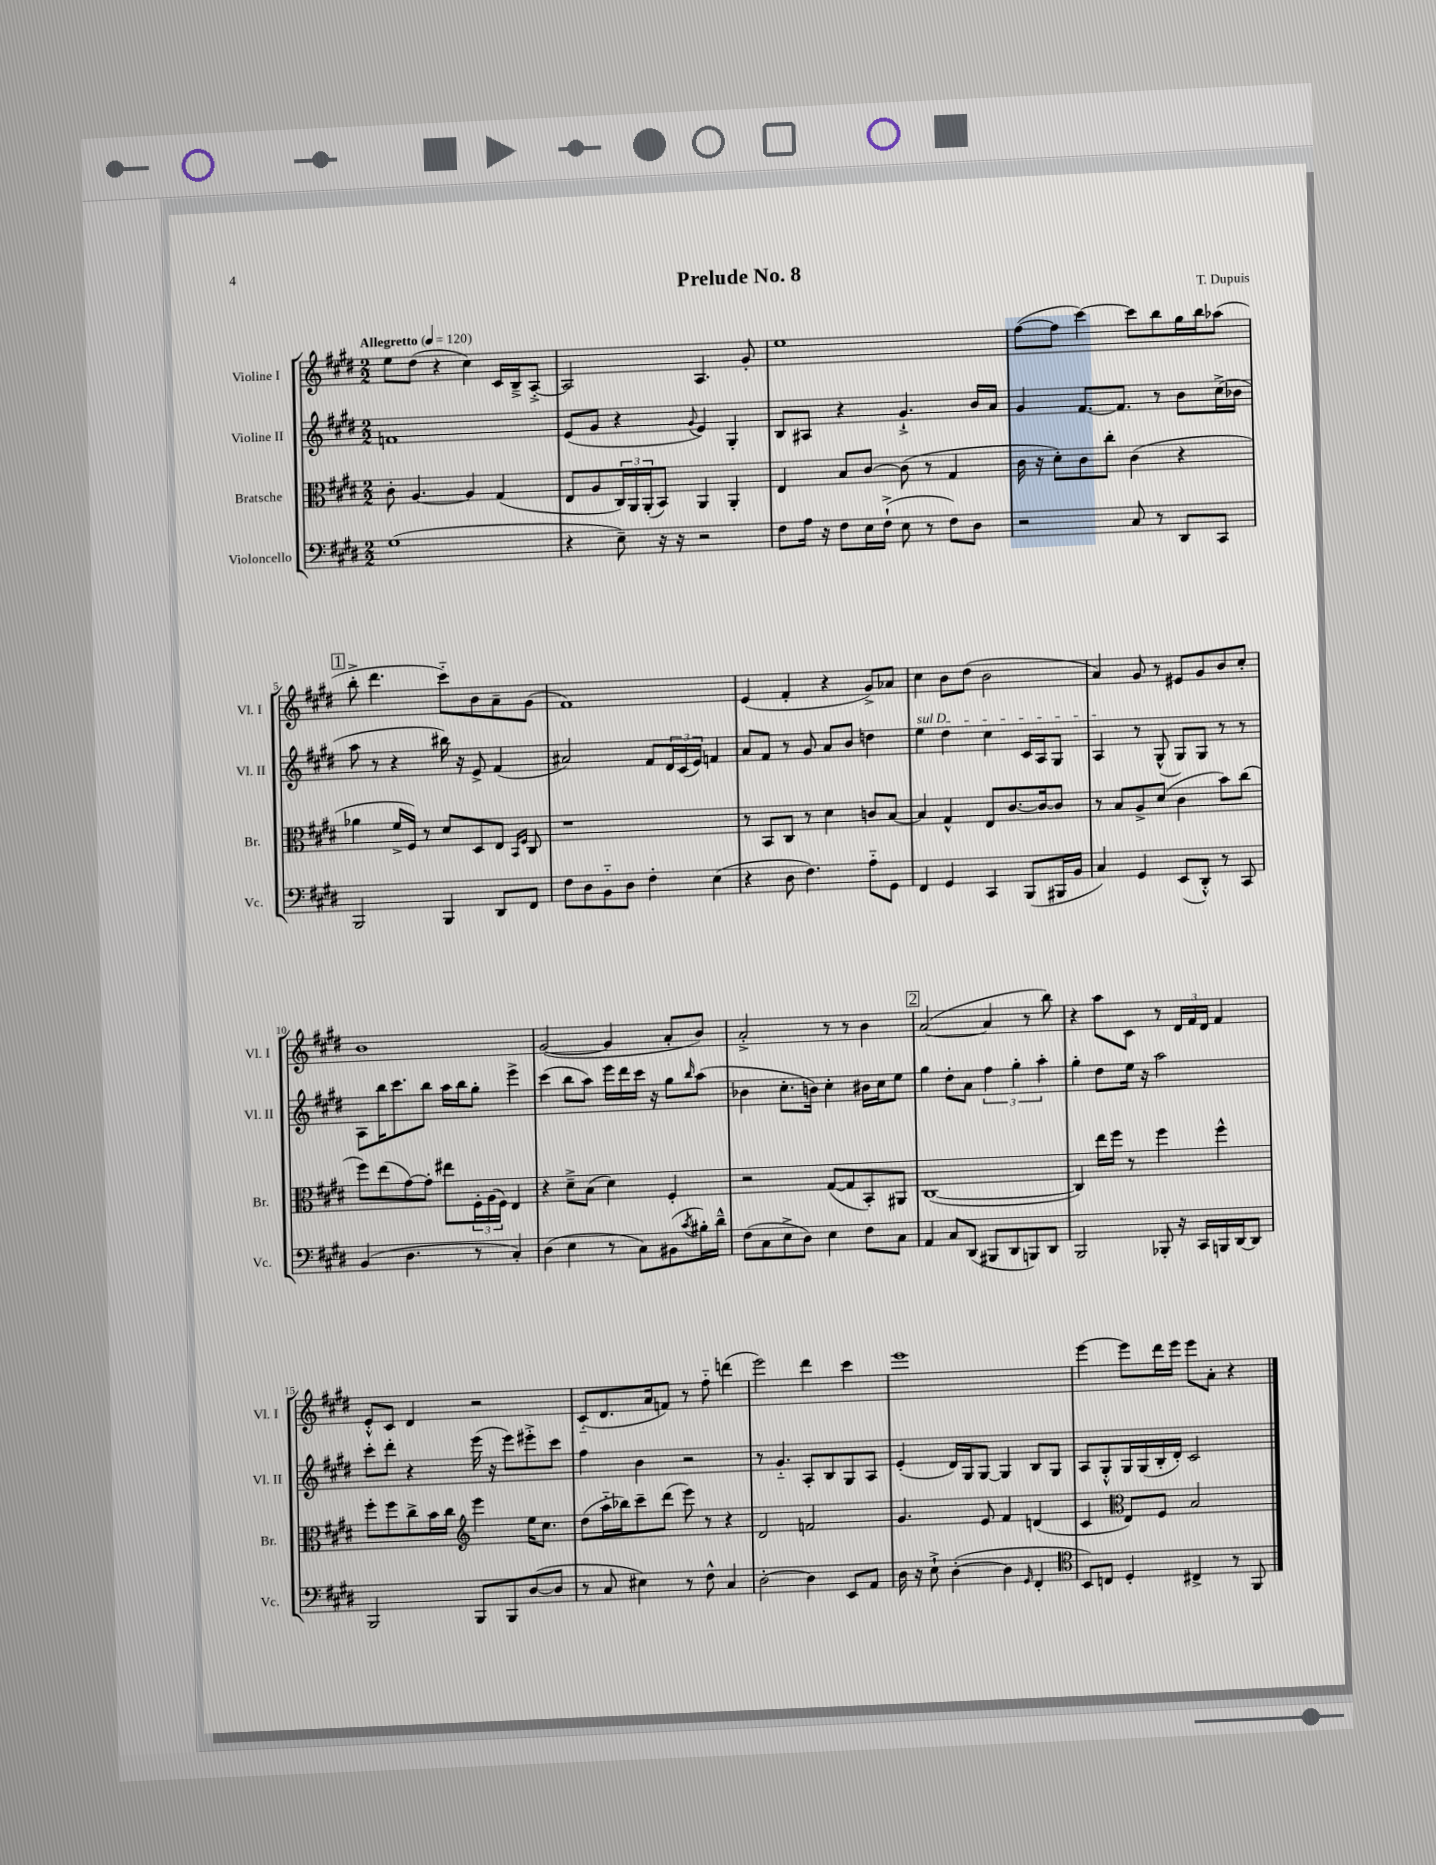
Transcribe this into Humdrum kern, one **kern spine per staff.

**kern	**kern	**kern	**kern
*staff4	*staff3	*staff2	*staff1
*clefF4	*clefC3	*clefG2	*clefG2
*k[f#c#g#d#]	*k[f#c#g#d#]	*k[f#c#g#d#]	*k[f#c#g#d#]
*M2/2	*M2/2	*M2/2	*M2/2
*MM120	*MM120	*MM120	*MM120
(1G#	8c#'	1f	8ee
.	[4.A	.	(8dd#
.	.	.	4r
.	4A]	.	4cc#)
.	(4G#	.	16c#
.	.	.	16B~^
.	.	.	[8A'^
=	=	=	=
4r	8E	(8e	2A]
.	8A	8g#	.
8E~)	24C#)	4r	.
.	24AA	.	.
.	(24AA'	.	.
16r	8BB)	.	.
16r	.	.	.
.	.	8qqg#	.
2r	4AA	4e)	4.A
.	4AA'	4G#'	.
.	.	.	8g#'
=	=	=	=
8F#	4E	8B	1ee
16A	.	8A#	.
16r	.	.	.
8F#	8B	4r	.
16E	[8c#	.	.
(16F#`^	.	.	.
8E	(8c#]	4.g#`^	.
8r	8r	.	.
8F#)	4G#	.	.
8D#	.	16b	.
.	.	16a	.
=	=	=	=
2r	16c#	4g#	([8ff#
.	16r	.	.
.	8d#')	.	8ff#]
.	8c#	[8.f#	[4ccc#)
.	8cc#'	.	.
.	.	8.f#]	.
8C#	(4c#	.	8ccc#]
8r	.	8r	8bb
8DD#	4r	8b	16gg#
.	.	.	16bb
8CC#	.	(16cc#^	(8aa-
.	.	16b-	.
=	=	=	=
2BBB	4a-	8aa	8bb'^
.	.	8r	4.ddd#
.	16f#^	4r	.
.	16F#)	.	.
.	8r	.	.
4BBB	8d#	16bb#)	8ccc#'~)
.	.	16r	.
.	8D#	8e^	8b
8DD#	8E	(4f#	8a~
.	16qqBB	.	.
.	16qqF#	.	.
8FF#	8C#	.	(8g#
=	=	=	=
8F#	1r	2a#)	1f#)
8D#	.	.	.
8BB'~	.	.	.
8D#	.	.	.
4F#'	.	8f#	.
.	.	24d#	.
.	.	(24c#	.
.	.	24e)	.
(4E	.	4f	.
=	=	=	=
4r	8r	8a	(4e
.	8BB	8f#	.
8D#	8C#	8r	4f#'
4.F#)	8r	8g#	.
.	4d#	8a	4r
.	.	8b	.
8A'~	8c	4dd	8g#^)
8GG#	[8B	.	8a-
=	=	=	=
4FF#	4B]	4ee	4cc#
4GG#	4G#^^	4dd#	8b
.	.	.	(8dd#
4CC#	8E	4cc#	2b
.	[8.c#	.	.
(8BBB	.	16c#	.
.	16c#_	16A	.
16BBB#	8c#]	8G#	.
16BB	.	.	.
=	=	=	=
4C#)	8r	4A	4a)
.	8B	.	.
4GG#	8A^	8r	8g#
.	(8d#	(8G#^^	8r
(8EE	4c#	8G#)	8e#
8DD#'^^)	.	8G#	8g#
8r	8b)	8r	8b
8CC#	(8cc#	8r	8cc#'
=	=	=	=
(4BB	8ff#)	8A	1b
.	(8ee	16bb	.
.	.	8.ccc#	.
4.D#	[8g#)	.	.
.	8g#']	8bb	.
.	8ee#	16aa	.
.	.	16bb	.
8r	24F#'	8gg#'	.
.	(24A	.	.
.	24F#)	.	.
4C#')	4E	4eee^	.
=	=	=	=
(4D#	4r	(4ccc#	([2g#
4E	8d#~^	8bb	.
.	(8B	8aa)	.
8r	4d#)	16eee	4g#]
.	.	16ddd#	.
8C#)	.	16ccc#	.
.	.	16r	.
(8BB#	4F#'	8gg#	8a'
8qc#	.	16qqbb	.
16B#')	.	(8aa	8b)
16d#~^^	.	.	.
=	=	=	=
(8F#	2r	4b-	2a'^
8C#	.	.	.
8E^	.	8.cc#'	.
8D#)	.	.	.
.	.	16b)	.
4E	([8G#	4cc#'	8r
.	8G#]	.	8r
8F#	8BB')	16b#	4b
.	.	16cc#	.
8C#	8AA#	8ee	.
=	=	=	=
4AA	([1C#	4gg#	([2a
8C#	.	8dd#'	.
(8DD#	.	8a	.
8BBB#	.	6ff#	4a]
8DD#	.	.	.
.	.	6gg#'	.
8BBB)	.	.	8r
.	.	6aa'	.
8DD#	.	.	8bb)
=	=	=	=
2BBB	4C#])	4gg#'	4r
.	16ee	8dd#	8aa
.	16ff#	.	.
.	8r	16ee	8c#
.	.	16r	.
8BBB-'	4ff#	2aa	8r
16r	.	.	24d#
.	.	.	24f#
16CC#	.	.	.
.	.	.	24d#
16BBB	4ff#^^	.	4f#
[16DD#	.	.	.
8DD#]	.	.	.
=	=	=	=
2BBB	8ff#'	8ccc#'	8e'^^
.	8ff#	8ddd#'	8c#
.	8cc#^	4r	4d#
.	16b	.	.
.	16cc#	.	.
*	*clefG2	*	*
8BBB	4eee	(16eee	2r
.	.	16r	.
8BBB	.	8eee)	.
([8D#	16ee	8eee#'^	.
.	8.cc#	.	.
8D#]	.	8ccc#	.
=	=	=	=
8r	(8dd#	4ff#	(8c#'~
8C#	16aa'~	.	8.d#
.	16bb-)	.	.
4E#)	8ccc#~	4b	.
.	.	.	16a
.	(8ddd#	.	8f)
8r	8eee)	2r	8r
8F#^^	8r	.	8ff#'~
4C#	4r	.	(4ddd
=	=	=	=
[2D#'	2d#	8r	2eee)
.	.	4.g#'~	.
4D#]	2f	8A'	4ddd#
.	.	8B	.
8EE	.	8G#	4ccc#
8AA	.	8A	.
=	=	=	=
16D#	4.g#	(4e'	1eee
16r	.	.	.
8E`^	.	.	.
([4D#'	.	16d#)	.
.	.	16G#	.
.	8e	[8G#	.
4D#]	4f#	4G#]	.
16qqGG#	.	.	.
4FF#'	(4d	8B	.
.	.	8G#	.
=	=	=	=
*clefC4	*	*	*
8BB)	4c#	8A	[4eee
8C	.	8G#'^^	.
*	*clefC3	*	*
4D#'	8E)	16G#	8eee]
.	.	(16G#	.
.	8F#	16B'	16ddd#
.	.	16d#')	16eee
4C#^	2B	2c#	8eee
.	.	.	8a'
8r	.	.	4r
8FF#	.	.	.
==	==	==	==
*-	*-	*-	*-
